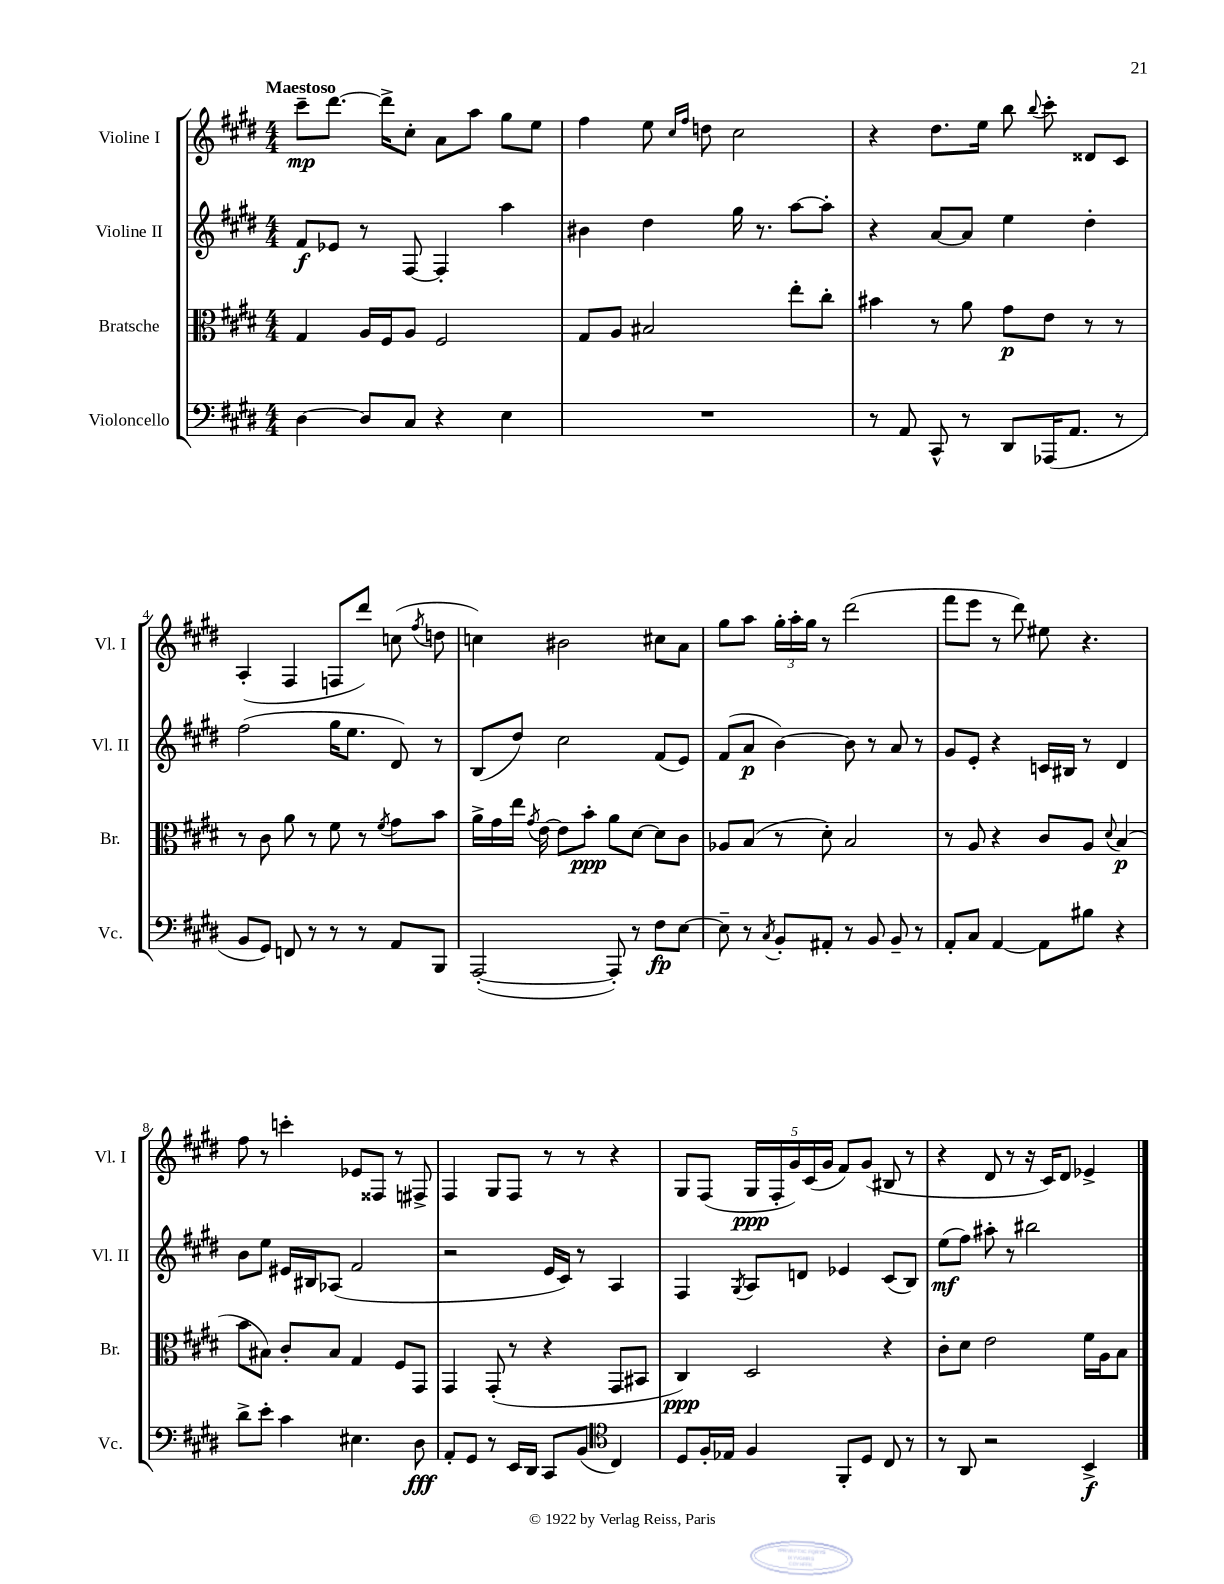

**kern	**dynam	**kern	**dynam	**kern	**dynam	**kern	**dynam
*part4	*part4	*part3	*part3	*part2	*part2	*part1	*part1
*staff4	*staff4	*staff3	*staff3	*staff2	*staff2	*staff1	*staff1
*I"Violoncello	*	*I"Bratsche	*	*I"Violine II	*	*I"Violine I	*
*I'Vc.	*	*I'Br.	*	*I'Vl. II	*	*I'Vl. I	*
*clefF4	*	*clefC3	*	*clefG2	*	*clefG2	*
*k[f#c#g#d#]	*	*k[f#c#g#d#]	*	*k[f#c#g#d#]	*	*k[f#c#g#d#]	*
*M4/4	*	*M4/4	*	*M4/4	*	*M4/4	*
=1	=1	=1	=1	=1	=1	=1	=1
!	!	!	!	!	!	!LO:TX:a:B:t=Maestoso	!
[4D#\	.	4G#/	.	8f#/L	f	8ccc#~\L	mp
.	.	.	.	8e-X/J	.	[8.ddd#\J	.
8D#/L]	.	16A/LL	.	8r	.	.	.
.	.	16F#/J	.	.	.	16ddd#^\KL]	.
8C#/J	.	8A/J	.	[8F#/	.	8cc#'\J	.
4r	.	2F#/	.	4F#'/]	.	8a\L	.
.	.	.	.	.	.	8aa\J	.
4E\	.	.	.	4aa\	.	8gg#\L	.
.	.	.	.	.	.	8ee\J	.
=2	=2	=2	=2	=2	=2	=2	=2
1r	.	8G#/L	.	4b#X\	.	4ff#\	.
.	.	8A/J	.	.	.	.	.
.	.	2B#X/	.	4dd#\	.	8ee\	.
.	.	.	.	.	.	16qqcc#/LL	.
.	.	.	.	.	.	16qqff#/JJ	.
.	.	.	.	.	.	8ddn\	.
.	.	.	.	16gg#\	.	2cc#\	.
.	.	.	.	8.r	.	.	.
.	.	8ee'\L	.	[8aa\L	.	.	.
.	.	8cc#'\J	.	8aa'\J]	.	.	.
=3	=3	=3	=3	=3	=3	=3	=3
8r	.	4b#X\	.	4r	.	4r	.
8AA/	.	.	.	.	.	.	.
8CC#^^/	.	8r	.	[8a/L	.	8.dd#\L	.
8r	.	8a\	.	8a/J]	.	.	.
.	.	.	.	.	.	16ee\Jk	.
8DD#/L	.	8g#\L	p	4ee\	.	8bb\	.
.	.	.	.	.	.	8qqbb/	.
(16AAA-X/K	.	8e\J	.	.	.	8ccc#'\	.
8.AA/J	.	.	.	.	.	.	.
.	.	8r	.	4dd#'\	.	8d##X/L	.
8r	.	8r	.	.	.	8c#/J	.
!!LO:LB:g=z
=4	=4	=4	=4	=4	=4	=4	=4
8BB/L	.	8r	.	(2ff#\	.	(4A'/	.
8GG#/J)	.	8c#\	.	.	.	.	.
8FFn/	.	8a\	.	.	.	4F#/	.
8r	.	8r	.	.	.	.	.
8r	.	8f#\	.	16gg#\KL	.	8Fn/L	.
.	.	.	.	8.ee\J	.	.	.
8r	.	8r	.	.	.	8ddd#/J)	.
.	.	8qf#/	.	.	.	.	.
8AA/L	.	8g#\L	.	8d#/)	.	(8ccn\	.
.	.	.	.	.	.	8qff#/	.
8BBB/J	.	8b\J	.	8r	.	8ddn\	.
=5	=5	=5	=5	=5	=5	=5	=5
([2AAA'/	.	16a^\LL	.	(8B/L	.	4ccn\)	.
.	.	16g#\	.	.	.	.	.
.	.	16ee\JJ	.	8dd#/J)	.	.	.
.	.	8qg#/	.	.	.	.	.
.	.	[16e\	.	.	.	.	.
.	.	8e\L]	.	2cc#\	.	2b#X\	.
.	.	8b'\J	ppp	.	.	.	.
8AAA'/])	.	8a\L	.	.	.	.	.
8r	.	[8d#\J	.	.	.	.	.
8F#\L	fp	8d#\L]	.	(8f#/L	.	8cc#X\L	.
[8E\J	.	8c#\J	.	8e/J)	.	8a\J	.
=6	=6	=6	=6	=6	=6	=6	=6
8E~\]	.	8A-X/L	.	(8f#/L	.	8gg#\L	.
8r	.	(8B/J	.	8a/J	p	8aa\J	.
8qC#/	.	.	.	.	.	.	.
8BB'/L	.	8r	.	[4b\)	.	24gg#'\LL	.
.	.	.	.	.	.	24aa'\	.
.	.	.	.	.	.	24gg#\JJ	.
8AA#X'/J	.	8d#'\)	.	.	.	8r	.
8r	.	2B/	.	8b\]	.	(2ddd#\	.
8BB/	.	.	.	8r	.	.	.
8BB~/	.	.	.	8a/	.	.	.
8r	.	.	.	8r	.	.	.
=7	=7	=7	=7	=7	=7	=7	=7
8AA'/L	.	8r	.	8g#/L	.	8fff#\L	.
8C#/J	.	8A/	.	8e'/J	.	8eee\J	.
[4AA/	.	4r	.	4r	.	8r	.
.	.	.	.	.	.	8ddd#\)	.
8AA\L]	.	8c#/L	.	16cn/LL	.	8ee#X\	.
.	.	.	.	16B#X/JJ	.	.	.
8B#X\J	.	8A/J	.	8r	.	4.r	.
.	.	8qqd#/	.	.	.	.	.
4r	.	(4B/	p	4d#/	.	.	.
!!LO:LB:g=z
=8	=8	=8	=8	=8	=8	=8	=8
8d#^\L	.	8b\L	.	8b\L	.	8ff#\	.
8e'\J	.	8B#X\J)	.	8ee\J	.	8r	.
4c#\	.	8c#'/L	.	16e#X/LL	.	4cccn'\	.
.	.	.	.	16B#X/J	.	.	.
.	.	8B#/J	.	(8A-X/J	.	.	.
4.E#X\	.	4G#/	.	2f#/	.	8e-X/L	.
.	.	.	.	.	.	8F##X/J	.
.	.	8F#/L	.	.	.	8r	.
8D#\	fff	8GG#/J	.	.	.	8F#X^/	.
=9	=9	=9	=9	=9	=9	=9	=9
8AA'/L	.	4GG#/	.	2r	.	4F#/	.
8GG#/J	.	.	.	.	.	.	.
8r	.	(8GG#'/	.	.	.	8G#/L	.
16EE/LL	.	8r	.	.	.	8F#/J	.
16DD#/JJ	.	.	.	.	.	.	.
8CC#/L	.	4r	.	16e/LL	.	8r	.
.	.	.	.	16c#/JJ)	.	.	.
(8BB/J	.	.	.	8r	.	8r	.
*clefC4	*	*	*	*	*	*	*
4C#/)	.	8GG#/L	.	4A/	.	4r	.
.	.	8BB#X/J	.	.	.	.	.
=10	=10	=10	=10	=10	=10	=10	=10
8D#/L	.	4C#/)	ppp	4F#/	.	8G#/L	.
16F#'/L	.	.	.	.	.	(8F#/J	.
16E-X/JJ	.	.	.	.	.	.	.
.	.	.	.	8qG#/	.	.	.
4F#/	.	2D#/	.	8A/L	.	20G#/LL	ppp
.	.	.	.	.	.	20F#'/	.
.	.	.	.	.	.	20g#/)	.
.	.	.	.	8dn/J	.	.	.
.	.	.	.	.	.	(20c#/	.
.	.	.	.	.	.	20g#/JJ	.
8FF#'/L	.	.	.	4e-X/	.	8f#/L)	.
8D#/J	.	.	.	.	.	(8g#/J	.
8C#/	.	4r	.	(8c#/L	.	8B#X/	.
8r	.	.	.	8B/J)	.	8r	.
=11	=11	=11	=11	=11	=11	=11	=11
8r	.	8c#'\L	.	(8ee\L	mf	4r	.
8AA/	.	8d#\J	.	8ff#\J)	.	.	.
2r	.	2e\	.	8aa#X'\	.	8d#/	.
.	.	.	.	8r	.	8r	.
.	.	.	.	2bb#X\	.	16r	.
.	.	.	.	.	.	16c#/KL)	.
.	.	.	.	.	.	8d#/J	.
4BB^/	f	16f#\LL	.	.	.	4e-X^/	.
.	.	16A\J	.	.	.	.	.
.	.	8B\J	.	.	.	.	.
==	==	==	==	==	==	==	==
*-	*-	*-	*-	*-	*-	*-	*-
